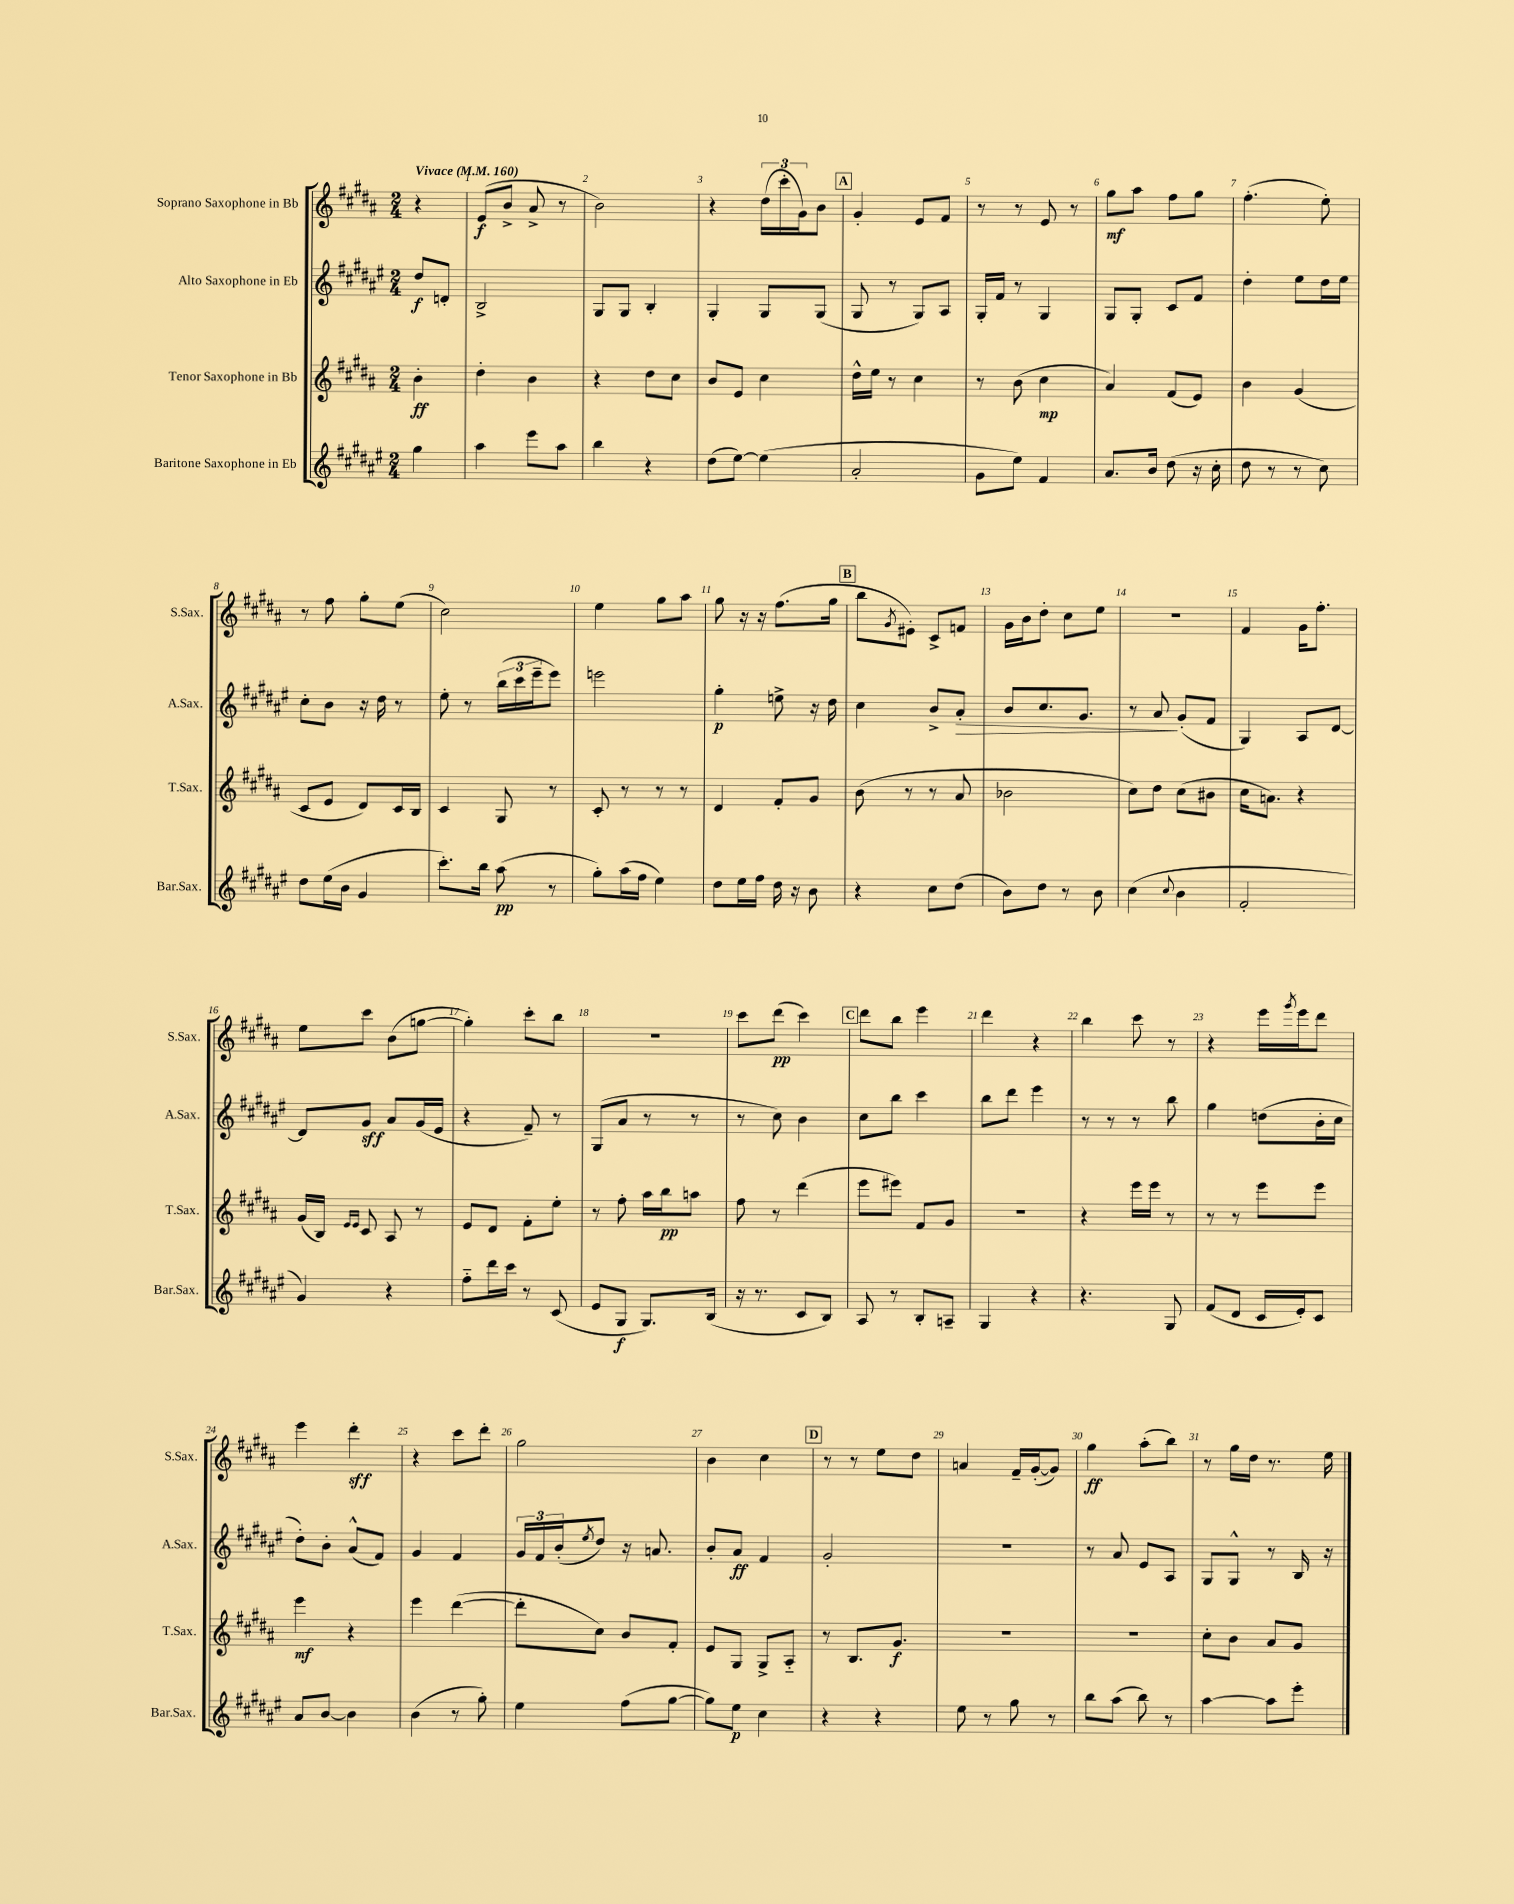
<<
\new StaffGroup <<
\new Staff = "s0" \with { instrumentName = "Soprano Saxophone in Bb" shortInstrumentName = "S.Sax." } {
    \clef treble \key b \major \numericTimeSignature \time 2/4 \partial 4 \tempo "Vivace" 4 = 160
    r4 |
    e'8\f( b'8-> ais'8-> r8 |
    b'2) |
    r4 \tuplet 3/2 { dis''16( cis'''16-. gis'16) } b'8 |
    \mark \markup { \box "A" } gis'4-. e'8 fis'8 |
    r8 r8 e'8 r8 |
    gis''8\mf ais''8 fis''8 gis''8 |
    fis''4.-.( e''8-.) |
    r8 fis''8 gis''8-. e''8( |
    cis''2) |
    e''4 gis''8 ais''8 |
    gis''8 r16 r16 fis''8.( gis''16 |
    \mark \markup { \box "B" } b''8 \acciaccatura { gis'8 } eis'8-.) cis'8-> f'8 |
    gis'16 b'16 dis''8-. cis''8 e''8 |
    r2 |
    fis'4 gis'16 fis''8.-. |
    e''8 cis'''8 b'8( g''8~ |
    g''4-.) cis'''8-. b''8 |
    R2 |
    cis'''8 dis'''8\pp( cis'''4) |
    \mark \markup { \box "C" } dis'''8 b''8 e'''4 |
    dis'''4 r4 |
    b''4 cis'''8 r8 |
    r4 e'''16 \acciaccatura { gis'''8 } e'''16 dis'''8 |
    e'''4 dis'''4-.\sff |
    r4 cis'''8 dis'''8-. |
    gis''2 |
    b'4 cis''4 |
    \mark \markup { \box "D" } r8 r8 e''8 dis''8 |
    a'4 fis'16-- gis'16~-.( gis'8) |
    gis''4\ff ais''8-.( b''8) |
    r8 gis''16 dis''16 r8. e''16 \bar "|." |
}
\new Staff = "s1" \with { instrumentName = "Alto Saxophone in Eb" shortInstrumentName = "A.Sax." } {
    \clef treble \key fis \major \numericTimeSignature \time 2/4 \partial 4
    dis''8\f d'8-. |
    b2-> |
    gis8 gis8 b4-. |
    gis4-. gis8 gis8( |
    \mark \markup { \box "A" } gis8 r8 gis8) ais8 |
    gis16-. fis'16 r8 gis4 |
    gis8 gis8-. cis'8 fis'8 |
    dis''4-. eis''8 dis''16 eis''16 |
    cis''8-. b'8 r16 dis''16 r8 |
    eis''8-. r8 \tuplet 3/2 { b''16( cis'''16 eis'''16-- } eis'''8) |
    e'''2 |
    gis''4-.\p e''8-> r16 dis''16 |
    \mark \markup { \box "B" } cis''4 b'8-> ais'8-.\> |
    b'8 cis''8. gis'8. |
    r8 ais'8\! gis'8-.( fis'8 |
    gis4) ais8 dis'8~ |
    dis'8 gis'8\sff ais'8 gis'16( eis'16 |
    r4 fis'8--) r8 |
    gis8( ais'8 r8 r8 |
    r8 cis''8) b'4 |
    \mark \markup { \box "C" } cis''8 b''8 cis'''4 |
    b''8 dis'''8 eis'''4 |
    r8 r8 r8 b''8 |
    gis''4 d''8( b'16-. cis''16 |
    dis''8-.) b'8-. ais'8-^( fis'8) |
    gis'4 fis'4 |
    \tuplet 3/2 { gis'16 fis'16 b'16-.( } \acciaccatura { eis''8 } dis''8) r16 a'8. |
    b'8-. ais'8\ff fis'4 |
    \mark \markup { \box "D" } gis'2-. |
    r2 |
    r8 ais'8 eis'8 ais8 |
    gis8 gis8-^ r8 b16 r16 \bar "|." |
}
\new Staff = "s2" \with { instrumentName = "Tenor Saxophone in Bb" shortInstrumentName = "T.Sax." } {
    \clef treble \key b \major \numericTimeSignature \time 2/4 \partial 4
    b'4-.\ff |
    dis''4-. b'4 |
    r4 dis''8 cis''8 |
    b'8 e'8 cis''4 |
    \mark \markup { \box "A" } dis''16-^ e''16 r8 cis''4 |
    r8 b'8( cis''4\mp |
    ais'4) fis'8( e'8) |
    b'4 gis'4( |
    cis'8 e'8 dis'8) cis'16 b16 |
    cis'4 gis8 r8 |
    cis'8-. r8 r8 r8 |
    dis'4 fis'8-. gis'8 |
    \mark \markup { \box "B" } b'8( r8 r8 ais'8 |
    bes'2 |
    cis''8) dis''8 cis''8( bis'8 |
    cis''16 a'8.) r4 |
    gis'16( b16) \grace { e'16 e'16 } cis'8 ais8 r8 |
    e'8 dis'8 fis'8-. e''8-. |
    r8 fis''8-. ais''16 b''16\pp a''8 |
    fis''8 r8 dis'''4( |
    \mark \markup { \box "C" } e'''8 eis'''8) fis'8 gis'8 |
    R2 |
    r4 e'''16 e'''16 r8 |
    r8 r8 e'''8 e'''8 |
    e'''4\mf r4 |
    e'''4 dis'''4~( |
    dis'''8-. cis''8) b'8 fis'8-. |
    e'8 gis8 gis8-> ais8-_ |
    \mark \markup { \box "D" } r8 b8. gis'8.\f |
    R2 |
    R2 |
    cis''8-. b'8 ais'8 gis'8 \bar "|." |
}
\new Staff = "s3" \with { instrumentName = "Baritone Saxophone in Eb" shortInstrumentName = "Bar.Sax." } {
    \clef treble \key fis \major \numericTimeSignature \time 2/4 \partial 4
    gis''4 |
    ais''4 eis'''8 ais''8 |
    b''4 r4 |
    dis''8( eis''8~) eis''4( |
    \mark \markup { \box "A" } ais'2-. |
    gis'8 eis''8) fis'4 |
    ais'8. b'16 dis''8( r16 cis''16-. |
    dis''8 r8 r8 cis''8) |
    dis''8 eis''16( b'16 gis'4 |
    cis'''8.-.) b''16 ais''8\pp( r8 |
    gis''8-.) ais''16( fis''16 eis''4) |
    dis''8 eis''16 fis''16 dis''16 r16 b'8 |
    \mark \markup { \box "B" } r4 cis''8 dis''8( |
    b'8) dis''8 r8 b'8 |
    cis''4( \appoggiatura { cis''8 } b'4 |
    fis'2-. |
    gis'4) r4 |
    fis''8-_ dis'''16 cis'''16 r8 cis'8( |
    eis'8 gis8\f gis8.) b16( |
    r16 r8. cis'8 b8) |
    \mark \markup { \box "C" } ais8 r8 b8-. a8-- |
    gis4 r4 |
    r4. gis8 |
    fis'8( dis'8 cis'16 eis'16-.) cis'8 |
    ais'8 b'8~ b'4 |
    b'4( r8 gis''8-.) |
    eis''4 fis''8( gis''8~ |
    gis''8) eis''8\p cis''4 |
    \mark \markup { \box "D" } r4 r4 |
    eis''8 r8 gis''8 r8 |
    b''8 ais''8( b''8) r8 |
    ais''4~ ais''8 eis'''8-. \bar "|." |
}
>>
>>
\layout { \context { \Score \override BarNumber.break-visibility = ##(#f #t #t) barNumberVisibility = #all-bar-numbers-visible } }
